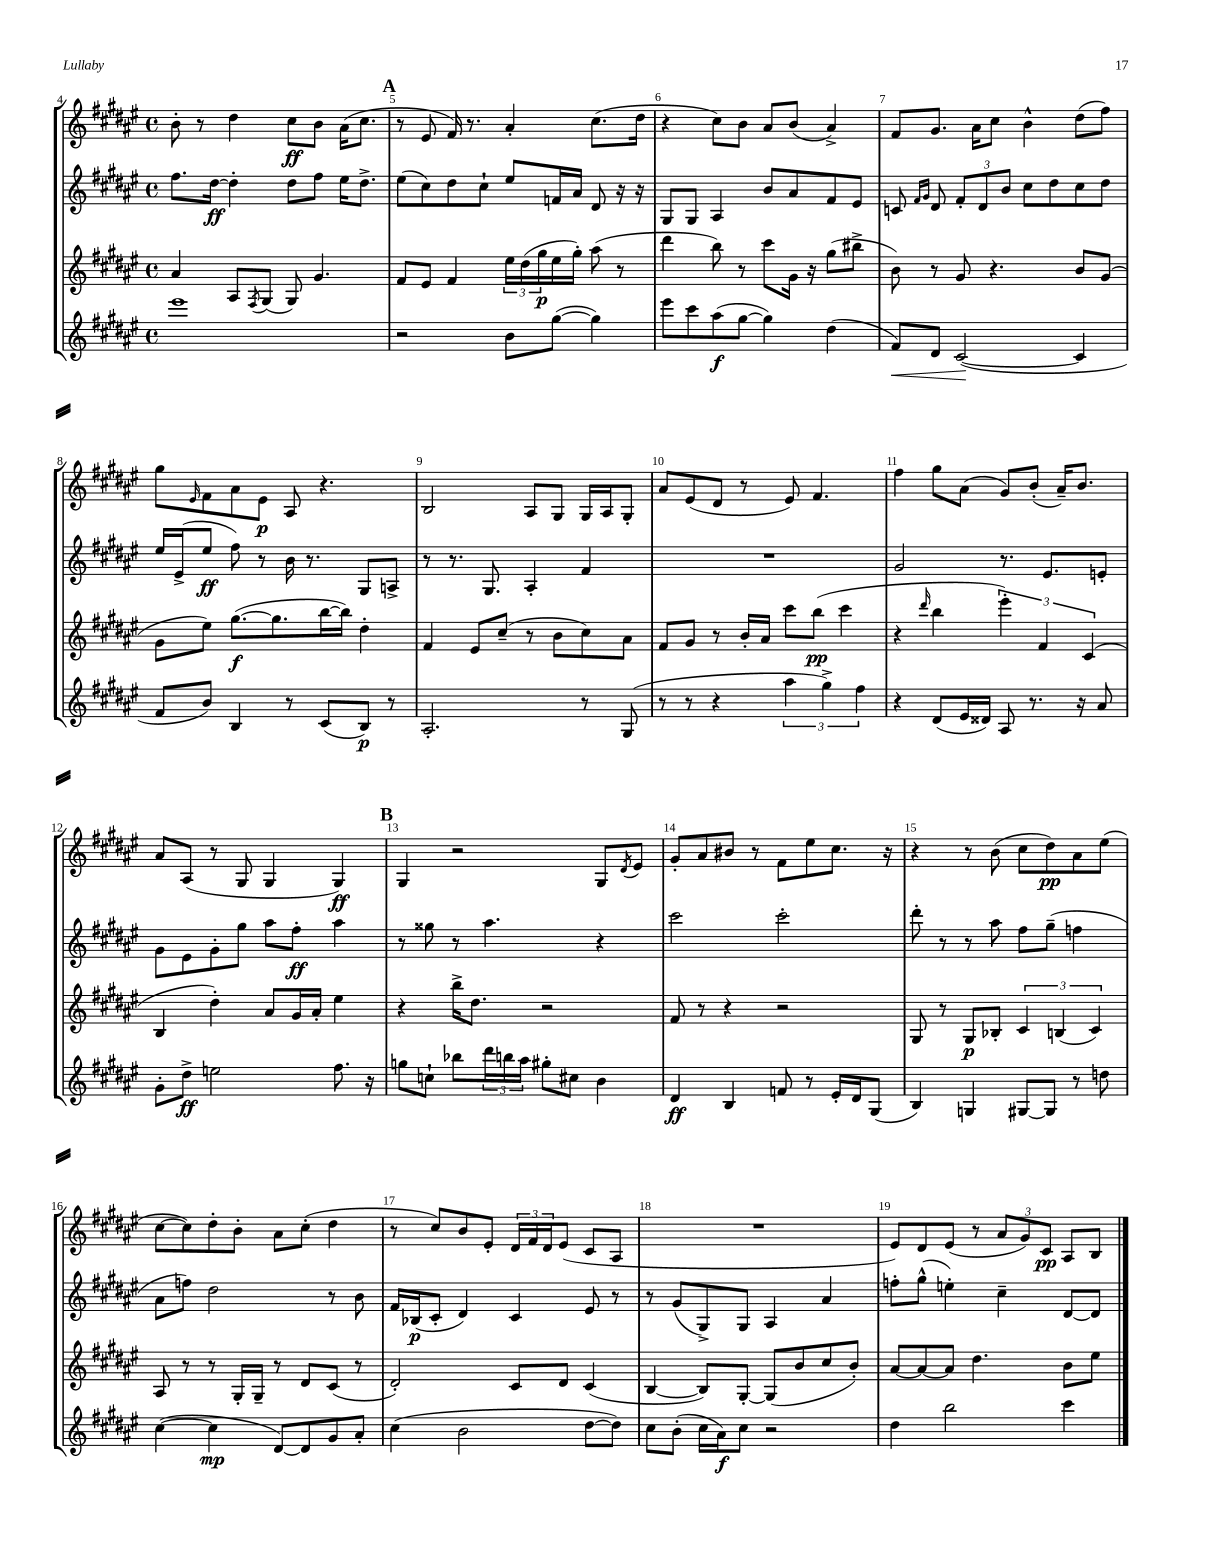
<<
\new StaffGroup <<
\new Staff = "s0" {
    \clef treble \key fis \major \defaultTimeSignature \time 4/4
    b'8-. r8 dis''4 cis''8\ff b'8 ais'16( cis''8. |
    \mark \markup { \bold "A" } r8 eis'8 fis'16) r8. ais'4-. cis''8.( dis''16 |
    r4 cis''8) b'8 ais'8 b'8( ais'4->) |
    fis'8 gis'8. ais'16 cis''8 b'4-^ dis''8( fis''8) |
    gis''8 \grace { eis'16 } fis'8 ais'8 eis'8\p ais8 r4. |
    b2 ais8 gis8 gis16 ais16 gis8-. |
    ais'8 eis'8( dis'8 r8 eis'8) fis'4. |
    fis''4 gis''8 ais'8( gis'8) b'8-.( ais'16--) b'8. |
    ais'8 ais8( r8 gis8 gis4 gis4\ff) |
    \mark \markup { \bold "B" } gis4 r2 gis8 \acciaccatura { dis'8 } eis'8 |
    gis'8-. ais'8 bis'8 r8 fis'8 eis''8 cis''8. r16 |
    r4 r8 b'8( cis''8 dis''8\pp) ais'8 eis''8( |
    cis''8~ cis''8) dis''8-. b'8-. ais'8 cis''8-.( dis''4 |
    r8 cis''8) b'8 eis'8-. \tuplet 3/2 { dis'16 fis'16 dis'16 } eis'8( cis'8 ais8 |
    R1 |
    eis'8) dis'8 eis'8( r8 \tuplet 3/2 { ais'8 gis'8) cis'8\pp } ais8 b8 \bar "|." |
}
\new Staff = "s1" {
    \clef treble \key fis \major \defaultTimeSignature \time 4/4
    fis''8. dis''16~\ff dis''4-. dis''8 fis''8 eis''16 dis''8.-> |
    \mark \markup { \bold "A" } eis''8( cis''8) dis''8 cis''8-! eis''8 f'16 ais'16 dis'8 r16 r16 |
    gis8 gis8 ais4 b'8 ais'8 fis'8 eis'8 |
    c'8 \grace { fis'16 gis'16 } dis'8 \tuplet 3/2 { fis'8-. dis'8 b'8 } cis''8 dis''8 cis''8 dis''8 |
    eis''16 eis'16->( eis''8\ff fis''8) r8 b'16 r8. gis8 a8-> |
    r8 r8. gis8. ais4-. fis'4 |
    R1 |
    gis'2 r8. eis'8. e'8-. |
    gis'8 eis'8 gis'8-. gis''8 ais''8 fis''8-.\ff ais''4 |
    \mark \markup { \bold "B" } r8 gisis''8 r8 ais''4. r4 |
    cis'''2 cis'''2-. |
    dis'''8-. r8 r8 ais''8 fis''8 gis''8--( f''4 |
    ais'8 f''8) dis''2 r8 b'8 |
    fis'16 bes16\p( cis'8-. dis'4) cis'4 eis'8 r8 |
    r8 gis'8( gis8->) gis8 ais4 ais'4 |
    f''8-. gis''8-^( e''4-.) cis''4-- dis'8~ dis'8 \bar "|." |
}
\new Staff = "s2" {
    \clef treble \key fis \major \defaultTimeSignature \time 4/4
    ais'4 ais8 \acciaccatura { fis8 } gis8( gis8) gis'4. |
    \mark \markup { \bold "A" } fis'8 eis'8 fis'4 \tuplet 3/2 { eis''16 dis''16( gis''16\p } eis''16 gis''16-.) ais''8( r8 |
    dis'''4 b''8) r8 cis'''8 gis'16 r16 gis''8( bis''8-> |
    b'8) r8 gis'8 r4. b'8 gis'8( |
    gis'8 eis''8) gis''8.~\f( gis''8. b''16~ b''16) dis''4-. |
    fis'4 eis'8 cis''8--( r8 b'8 cis''8) ais'8 |
    fis'8 gis'8 r8 b'16-. ais'16 cis'''8 b''8\pp( cis'''4 |
    r4 \grace { dis'''16 } b''4 \tuplet 3/2 { eis'''4-.) fis'4 cis'4( } |
    b4 dis''4-.) ais'8 gis'16 ais'16-. eis''4 |
    \mark \markup { \bold "B" } r4 b''16-> dis''8. r2 |
    fis'8 r8 r4 r2 |
    gis8 r8 gis8\p bes8-. \tuplet 3/2 { cis'4 b4( cis'4) } |
    ais8 r8 r8 gis16-. gis16-- r8 dis'8 cis'8( r8 |
    dis'2-.) cis'8 dis'8 cis'4( |
    b4~ b8) gis8~-. gis8( b'8 cis''8 b'8-.) |
    ais'8~ ais'8~ ais'8 dis''4. b'8 eis''8 \bar "|." |
}
\new Staff = "s3" {
    \clef treble \key fis \major \defaultTimeSignature \time 4/4
    eis'''1 |
    \mark \markup { \bold "A" } r2 b'8 gis''8~( gis''4) |
    eis'''8 cis'''8 ais''8\f( gis''8~ gis''4) dis''4( |
    fis'8\<) dis'8 cis'2~\!( cis'4 |
    fis'8 b'8) b4 r8 cis'8( b8\p) r8 |
    ais2.-. r8 gis8( |
    r8 r8 r4 \tuplet 3/2 { ais''4 gis''4->) fis''4 } |
    r4 dis'8( eis'16 disis'16) ais8 r8. r16 ais'8 |
    gis'8-. dis''8->\ff e''2 fis''8. r16 |
    \mark \markup { \bold "B" } g''8 c''8-! bes''8 \tuplet 3/2 { dis'''16 b''16 ais''16 } gis''8-. cis''8 b'4 |
    dis'4\ff b4 f'8 r8 eis'16-. dis'16 gis8( |
    b4) g4 gis8~ gis8 r8 d''8 |
    cis''4~( cis''4\mp dis'8~) dis'8 gis'8 ais'8-. |
    cis''4( b'2 dis''8~ dis''8) |
    cis''8 b'8-.( cis''16 ais'16\f) cis''8 r2 |
    dis''4 b''2 cis'''4 \bar "|." |
}
>>
>>
\layout { \context { \Score currentBarNumber = #4 \override BarNumber.break-visibility = ##(#f #t #t) barNumberVisibility = #all-bar-numbers-visible } }
